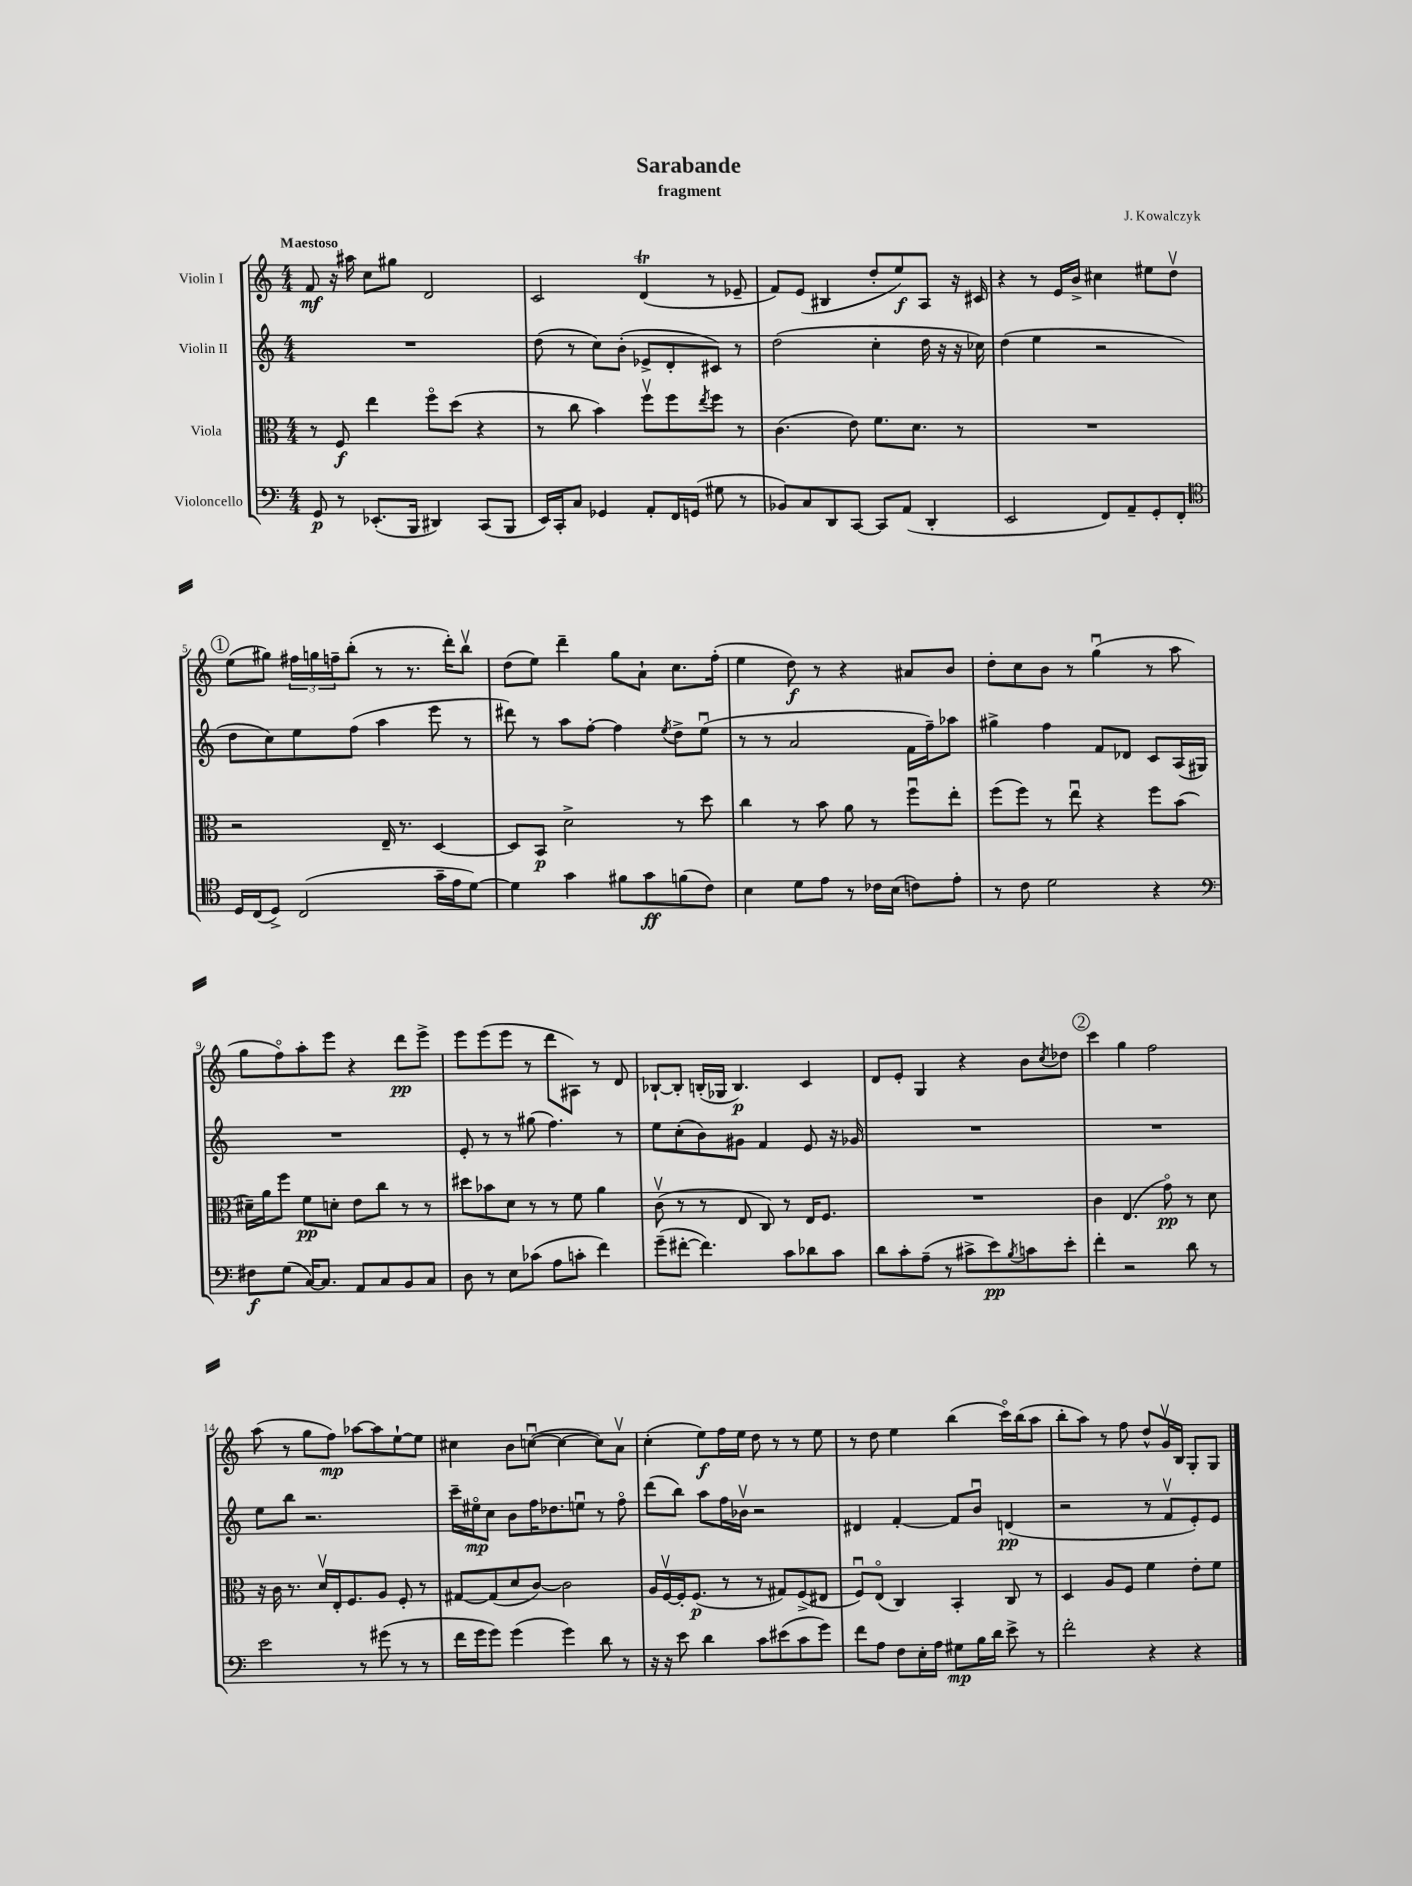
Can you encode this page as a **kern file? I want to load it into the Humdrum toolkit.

**kern	**kern	**kern	**kern
*staff4	*staff3	*staff2	*staff1
*clefF4	*clefC3	*clefG2	*clefG2
*k[]	*k[]	*k[]	*k[]
*M4/4	*M4/4	*M4/4	*M4/4
8GG/	8r	1r	8f/
8r	8F/	.	16r
.	.	.	16aa#\
(8.EE-'/L	4ee\	.	8cc\L
.	.	.	8gg#\J
16BBB/Jk	.	.	.
4DD#/)	8ffo\L	.	2d/
.	(8dd\J	.	.
(8CC/L	4r	.	.
8BBB/J	.	.	.
=	=	=	=
16EE/LL)	8r	(8dd\	2c/
16CC'/J	.	.	.
8C/J	8cc\	8r	.
4GG-/	4b\)	8cc\L)	.
.	.	(8b'\J	.
8AA'/L	8ffv\L	8e-^/L	(4d/
16FF/L	8ff\	8d'/	.
(16GG/JJ	.	.	.
.	8qee/	.	.
8G#\	8ff\J	8c#/J)	8r
8r	8r	8r	8e-~/
=	=	=	=
8BB-/L)	(4.c\	(2dd\	8f/L)
8C/	.	.	(8e/J
8DD/	.	.	4B#/
[8CC/J	8e\)	.	.
8CC/]L	8.f\L	4cc'\	8dd'/L
(8AA/J	.	.	8ee/)
.	8.d\J	.	.
4DD'/	.	16dd\	8A/J
.	.	16r	.
.	8r	16r	16r
.	.	16cc-\)	16c#/
=	=	=	=
2EE/	1r	(4dd\	4r
.	.	4ee\	8r
.	.	.	16e/LL
.	.	.	16b^/JJ
8FF/L)	.	2r	4cc#\
8AA~/	.	.	.
8GG'/	.	.	8ee#\L
8FF'/J	.	.	8ddv\J
=	=	=	=
*clefC4	*	*	*
16D/LL	2r	8dd\L	(8ee\L
(16C/J	.	.	.
8D^/J)	.	8cc\)	8gg#\J)
(2C/	.	8ee\	24ff#\LL
.	.	.	24gg\
.	.	.	24ff~\J
.	.	(8ff\J	(8bb'\J
.	16E~/	4aa\	8r
.	8.r	.	.
.	.	.	8.r
16g~\LL	[4D/	8eee\	.
16e\J	.	.	16ddd'\LK)
[8d\J)	.	8r	8bbv\J
=	=	=	=
4d\]	8D/]L	8ddd#\)	(8dd\L
.	8BB/J	8r	8ee\J)
4g\	2d^\	8aa\L	4ddd~\
.	.	[8ff'\J	.
8f#\L	.	4ff\]	8gg\L
8g\	.	.	8a`\J
.	.	8qee/	.
(8f\	8r	8dd^\L	8.cc\L
8c\J)	8dd\	(8eeu\J	.
.	.	.	(16ff'\Jk
=	=	=	=
4B\	4cc\	8r	4ee\
.	.	8r	.
8d\L	8r	2a/	8dd\)
8e\J	8b\	.	8r
8r	8a\	.	4r
16c-\LL	8r	.	.
(16B\JJ	.	.	.
8c\L)	8ffu\L	16f\LL	8a#/L
.	.	16ff~\J)	.
8e'\J	8ee'\J	8aa-\J	8b/J
=	=	=	=
8r	(8ff\L	4gg#^\	8dd'\L
8c\	8ff\J)	.	8cc\
2d\	8r	4ff\	8b\J
.	8eeu\	.	8r
.	4r	8f/L	(4ggu\
.	.	8d-/J	.
4r	8ff\L	8c/L	8r
.	(8b\J	(16A/L	8aa\
.	.	16G#/JJ)	.
=	=	=	=
*clefF4	*	*	*
8F#\L	16d#~\LL)	1r	8gg\L
.	16a\J	.	.
(8G\J	8ff\J	.	8ffo\)
[16C/LK)	8f\L	.	8aa'\
8.C/]J	.	.	.
.	8d'\J	.	8eee\J
8AA/L	8e\L	.	4r
8C/	8cc\J	.	.
8BB/	8r	.	8ddd\L
8C/J	8r	.	8eee^\J
=	=	=	=
8D\	8dd#\L	8e'/	8eee\L
8r	8b-\	8r	(8eee\
8E\L	8d\J	8r	8eee\J
(8c-\J	8r	(8gg#\	8r
8A\L	8r	4.ff\)	8ddd\L
8c'\J	8f\	.	8A#\J)
4f\)	4a\	.	8r
.	.	8r	8d/
=	=	=	=
(8g~\L	(8cv\	8ee\L	[8B-`/L
[8f#'\J	8r	(8cc'\	8B-'/]J
4.f#\])	8r	8b\)	(16B'/LL
.	.	.	16G-/JJ
.	8E/	8g#\J	4.B/)
.	8C/)	4f/	.
8c\L	8r	.	.
8d-\	16E/LK	8e/	4c/
.	8.F/J	.	.
8c\J	.	16r	.
.	.	16g-/	.
=	=	=	=
8d\L	1r	1r	8d/L
8c'\	.	.	8e'/J
(8A~\J	.	.	4G/
8r	.	.	.
8c#^\L	.	.	4r
8e\)	.	.	.
8qB/	.	.	.
8c\	.	.	8b\L
.	.	.	8qcc/
8e'\J	.	.	8dd-\J
=	=	=	=
4f'\	4c\	1r	4ccc\
2r	(4.E/	.	4gg\
.	.	.	2ff\
.	8go\)	.	.
8d\	8r	.	.
8r	8d\	.	.
=	=	=	=
2e\	16r	8ee\L	(8aa\
.	16c\	.	.
.	8.r	8bb\J	8r
.	.	2.r	8gg\L
.	16dv/LL	.	.
.	16E'/J	.	8ff\J)
.	8.F/	.	.
8r	.	.	[8aa-\L
(8g#\	8A/J	.	8aa-\]
8r	8F'/	.	[8ee`\
8r	8r	.	8ee\]J
=	=	=	=
16f\LL	[8G#/L	16ccc~\LL	4cc#\
16g\J	.	16ee#o\J	.
8g\J)	(8G#/]	8cc\J	.
(4g\	8d/	8b\L	8b\L
.	[8c/J)	16ff\K	([8ccu\J
.	.	8.dd-\	.
4g\)	2c\]	.	4cc\_
.	.	8eeu\J	.
8d\	.	8r	8cc\]L)
8r	.	8ffo\	8av\J
=	=	=	=
16r	16A/LL	(8ddd\L	(4cc'\
16r	[16Fv/	.	.
8e\	16F'/]J	8bb\J)	.
.	(8.F/J	.	.
4d\	.	8aa\L	8ee\L)
.	8r	16ff\L	16ff\L
.	.	16b-v\JJ	16ee\JJ
8c\L	8r	2r	8dd\
(8e#\	8G#/L)	.	8r
8c\	(8F^/	.	8r
8g\J)	8E#/J	.	8ee\
=	=	=	=
8f\L	8Fu/L)	4d#/	8r
8A\J	(8Eo/J	.	8dd\
8F\L	4C/)	[4f'/	4ee\
16E'\L	.	.	.
16A\JJ	.	.	.
8G#\L	4BB'/	8f/]L	(4bb\
16B\L	.	8bu/J	.
16d\JJ	.	.	.
8e^\	8C/	(4d/	16ccco\LL)
.	.	.	(16bb\J
8r	8r	.	8aa\J
=	=	=	=
2f'\	4D/	2r	8bb'\L
.	.	.	8aa\J)
.	8A/L	.	8r
.	8F/J	.	8ff\
4r	4f\	8r	8dd^^/L
.	.	8fv/L	16gv/L
.	.	.	16B/JJ
4r	8e'\L	8e'/)	8G'/L
.	8f\J	8e/J	8G/J
==	==	==	==
*-	*-	*-	*-
